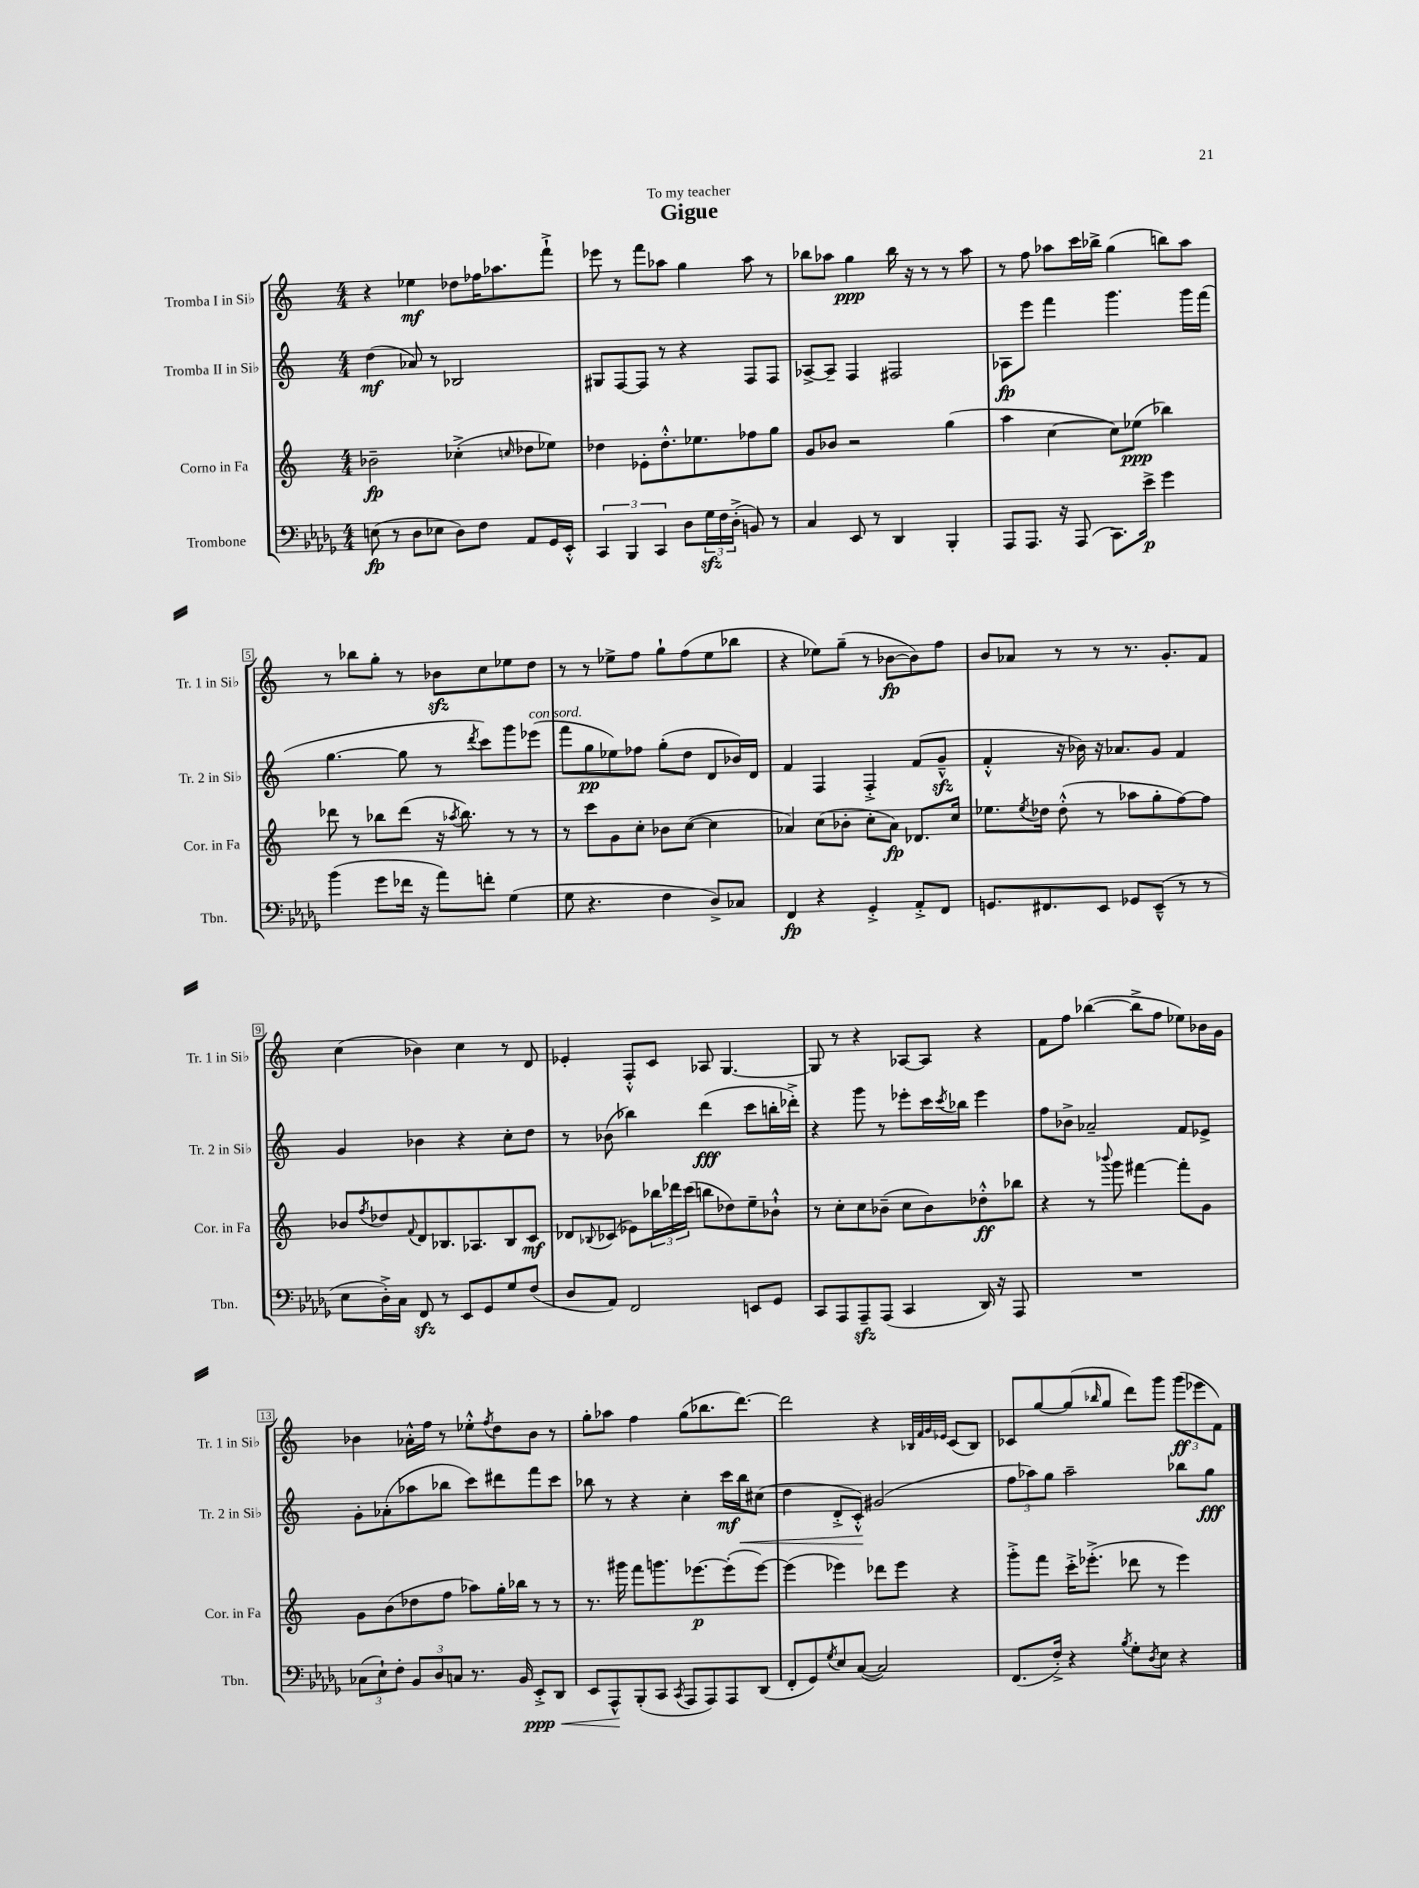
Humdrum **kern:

**kern	**dynam	**kern	**dynam	**kern	**dynam	**kern	**dynam
*part4	*part4	*part3	*part3	*part2	*part2	*part1	*part1
*staff4	*staff4	*staff3	*staff3	*staff2	*staff2	*staff1	*staff1
*I"Trombone	*	*I"Corno in Fa	*	*I"Tromba II in Si♭	*	*I"Tromba I in Si♭	*
*I'Tbn.	*	*I'Cor. in Fa	*	*I'Tr. 2 in Si♭	*	*I'Tr. 1 in Si♭	*
*clefF4	*	*clefG2	*	*clefG2	*	*clefG2	*
*k[b-e-a-d-g-]	*	*k[]	*	*k[]	*	*k[]	*
*M4/4	*	*M4/4	*	*M4/4	*	*M4/4	*
=1	=1	=1	=1	=1	=1	=1	=1
(8En\	fp	2b-X~\	fp	(4dd\	mf	4r	.
8r	.	.	.	.	.	.	.
8D-\L	.	.	.	8a-X/)	.	4ee-X\	mf
8E-X\J	.	.	.	8r	.	.	.
8D-\L)	.	(4cc-X'^\	.	2B-X/	.	8dd-X\L	.
8F\J	.	.	.	.	.	16ff-X\K	.
.	.	.	.	.	.	8.aa-X\	.
.	.	16qqccn/	.	.	.	.	.
8AA-/L	.	8dd-X\L	.	.	.	.	.
16GG-/L	.	8ee-X\J)	.	.	.	8fff`^\J	.
16EE-'^^/JJ	.	.	.	.	.	.	.
=2	=2	=2	=2	=2	=2	=2	=2
6CC/	.	4dd-X\	.	8G#X/L	.	8eee-X\	.
.	.	.	.	[8F/	.	8r	.
6BBB-/	.	.	.	.	.	.	.
.	.	8e-X'\L	.	8F/J]	.	8fff\L	.
6CC/	.	.	.	.	.	.	.
.	.	8.dd-'^^\	.	8r	.	8aa-X\J	.
8D-\L	.	.	.	4r	.	4gg\	.
.	.	8.ee-X\	.	.	.	.	.
24G-zz\L	.	.	.	.	.	.	.
24F\	.	.	.	.	.	.	.
(24D-'^\JJ	.	.	.	.	.	.	.
8BBn/)	.	8ff-X\	.	8F/L	.	8aa-\	.
8r	.	8gg\J	.	8F/J	.	8r	.
=3	=3	=3	=3	=3	=3	=3	=3
4C/	.	8g/L	.	[8A-X^/L	.	8bb-X\L	.
.	.	8b-X/J	.	8A-~/J]	.	8aa-X\J	.
8EE-/	.	2r	.	4F/	.	4gg\	ppp
8r	.	.	.	.	.	.	.
4DD-/	.	.	.	2F#X/	.	16bb-\	.
.	.	.	.	.	.	16r	.
.	.	.	.	.	.	8r	.
4BBB-'/	.	(4gg\	.	.	.	8r	.
.	.	.	.	.	.	8aa-\	.
=4	=4	=4	=4	=4	=4	=4	=4
8AAA-/L	.	4aa\	.	8A-X\L	fp	8r	.
8.AAA-/J	.	.	.	8eee\J	.	8ff\	.
.	.	[4cc\	.	4fff\	.	8aa-X\L	.
16r	.	.	.	.	.	.	.
(8AAA-/	.	.	.	.	.	16ccc\L	.
.	.	.	.	.	.	16bb-X^\JJ	.
8.CC\L)	.	8cc\L])	.	4.ggg\	.	(4gg\	.
.	.	(8ee-X\J	ppp	.	.	.	.
16e-^\Jk	p	.	.	.	.	.	.
4g-\	.	4bb-X\)	.	.	.	8bbn\L)	.
.	.	.	.	16ggg\LL	.	8aa-\J	.
.	.	.	.	(16fff\JJ	.	.	.
!!LO:LB:g=z
=5	=5	=5	=5	=5	=5	=5	=5
(4b-\	.	8ddd-X\	.	[4.gg\	.	8r	.
.	.	8r	.	.	.	8bb-X\L	.
8g-\L	.	8bb-X\L	.	.	.	8gg'\J	.
16f-X\Jk	.	(8ddd-\J	.	8gg\]	.	8r	.
16r	.	.	.	.	.	.	.
8a-\L)	.	16r	.	8r	.	8b-Xzz\L	.
.	.	8qaa-X/	.	.	.	.	.
.	.	8.bb-\)	.	.	.	.	.
.	.	.	.	8qddd/	.	.	.
8fn'\J	.	.	.	8ccc\L)	.	8cc\	.
(4G-\	.	8r	.	8ggg\	.	8ee-X\	.
!	!	!	!	!LO:TX:a:i:t=con sord.	!	!	!
.	.	8r	.	(8eee-X\J	.	8dd\J	.
=6	=6	=6	=6	=6	=6	=6	=6
8G-\	.	8r	.	8fff\L	.	8r	.
4.r	.	8ccc\L	.	8gg\	pp	8r	.
.	.	8g\	.	8ee-X\)	.	8ee-X^\L	.
.	.	8cc'\J	.	8ff-X\J	.	8ff\J	.
4F\	.	8b-X\L	.	(8gg'\L	.	8gg`\L	.
.	.	([8cc\J	.	8dd\J	.	(8ff\	.
8D-^/L)	.	4cc\]	.	8d/L	.	8ee-\	.
8C-X/J	.	.	.	16b-X/L)	.	8bb-X\J	.
.	.	.	.	16d/JJ	.	.	.
=7	=7	=7	=7	=7	=7	=7	=7
4FF/	fp	4a-X/)	.	4f/	.	4r	.
4r	.	(8cc\L	.	4F/	.	8ee-X\L)	.
.	.	8b-X'\J	.	.	.	(8gg~\J	.
4GG-'^/	.	8cc'\L	.	4F'^/	.	8r	.
.	.	8a-\J)	fp	.	.	[8b-X\L	fp
8AA-'^/L	.	8.d-X/L	.	(8f/L	.	8b-\])	.
8FF/J	.	.	.	8gzz~^^/J	.	8ff\J	.
.	.	16cc/Jk	.	.	.	.	.
=8	=8	=8	=8	=8	=8	=8	=8
8.GGn/L	.	8.ee-X\L	.	4f'^^/	.	8b/L	.
.	.	.	.	.	.	8a-X/J	.
.	.	8qee-/	.	.	.	.	.
8.FF#X/	.	16dd-X\Jk	.	.	.	.	.
.	.	(8dd-'^^\	.	16r	.	8r	.
.	.	.	.	16b-X\)	.	.	.
8EE-/J	.	8r	.	16r	.	8r	.
.	.	.	.	8.a-X/L	.	.	.
8GG-X/L	.	8aa-X\L	.	.	.	8.r	.
(8EE-~^^/J	.	8gg'\	.	8g/J	.	.	.
.	.	.	.	.	.	8.g'/L	.
8r	.	[8ff\)	.	4f/	.	.	.
8r	.	8ff\J]	.	.	.	8f/J	.
!!LO:LB:g=z
=9	=9	=9	=9	=9	=9	=9	=9
8E-\L	.	8b-X/L	.	4g/	.	(4cc\	.
.	.	8qff/	.	.	.	.	.
16D-'^\L)	.	8dd-X/	.	.	.	.	.
16C\JJ	.	.	.	.	.	.	.
.	.	8qqf/	.	.	.	.	.
8FFzz/	.	8d/	.	4b-X\	.	4b-X\)	.
8r	.	8.B-X/	.	.	.	.	.
8EE-/L	.	.	.	4r	.	4cc\	.
.	.	8.A-X/	.	.	.	.	.
8GG-/	.	.	.	.	.	.	.
8G-/	.	8B-/	.	8cc'\L	.	8r	.
(8F/J	.	8c/J	mf	8dd\J	.	8d/	.
=10	=10	=10	=10	=10	=10	=10	=10
8D-/L	.	8d-X/L	.	8r	.	4e-X'/	.
.	.	8qqB-X/	.	.	.	.	.
8AA-/J)	.	(8c-X/J	.	(8b-X\	.	.	.
2FF/	.	8e-X\L)	.	4bb-X\)	.	8F'^^/L	.
.	.	24bb-X\L	.	.	.	8c/J	.
.	.	24ddd-X\	.	.	.	.	.
.	.	(24ccc\JJ	.	.	.	.	.
.	.	8bbn\L	.	(4ddd\	fff	8A-X/	.
.	.	8dd-X\)	.	.	.	[4.G/	.
8EEn/L	.	8ee~\	.	8ccc\L	.	.	.
8GG-/J	.	8b-X`^^\J	.	16bbn'\L	.	.	.
.	.	.	.	16ddd-X'^\JJ)	.	.	.
=11	=11	=11	=11	=11	=11	=11	=11
8CC/L	.	8r	.	4r	.	8G/]	.
8AAA-/	.	8cc'\L	.	.	.	8r	.
8AAA-zz~/	.	8cc\	.	8ggg\	.	4r	.
(8AAA-/J	.	(8b-X~\J	.	8r	.	.	.
4CC/	.	8cc\L	.	8eee-X'\L	.	[8A-X/L	.
.	.	8b-\)	.	16ccc\L	.	8A-/J]	.
.	.	.	.	8qccc/	.	.	.
.	.	.	.	16bb-X\JJ	.	.	.
16DD-/)	.	8dd-X'^^\	ff	4eee-\	.	4r	.
16r	.	.	.	.	.	.	.
8AAA-/	.	8bb-X\J	.	.	.	.	.
=12	=12	=12	=12	=12	=12	=12	=12
1r	.	4r	.	8ff\L	.	8f\L	.
.	.	.	.	8b-X^\J	.	8ff\J	.
.	.	8r	.	2a-X~/	.	([4bb-X\	.
.	.	8qqbbb-X/	.	.	.	.	.
.	.	8ggg\	.	.	.	.	.
.	.	[4fff#X\	.	.	.	8bb-^\L]	.
.	.	.	.	.	.	8ff\J	.
.	.	8fff#'\L]	.	8f/L	.	8ee-X\L)	.
.	.	8g\J	.	8e-X^/J	.	16b-X\L	.
.	.	.	.	.	.	16g\JJ	.
!!LO:LB:g=z
=13	=13	=13	=13	=13	=13	=13	=13
(12C-X\L	.	8g\L	.	8g'\L	.	4b-X\	.
12E-`\)	.	.	.	.	.	.	.
.	.	(8b\	.	(8a-X'\	.	.	.
12F'\J	.	.	.	.	.	.	.
12BB-/L	.	8dd-X\	.	8aa-X\	.	16a-X'^^\LL	.
.	.	.	.	.	.	16ff\JJ	.
12D-/	.	.	.	.	.	.	.
.	.	8ff\J	.	8bb-X\J	.	8r	.
12Cn/J	.	.	.	.	.	.	.
8.r	.	8aa-X\L)	.	8ccc\L)	.	8ee-X'^^\L	.
.	.	.	.	.	.	8qff/	.
.	.	16gg'\L	.	8ddd#X\	.	8dd\	.
16BB-/	.	16bb-X\JJ	.	.	.	.	.
!	!LO:HP:b	!	!	!	!	!	!
8EE-'^/L	< ppp	8r	.	8fff\	.	8b-\J	.
8DD-/J	.	8r	.	8ccc\J	.	8r	.
=14	=14	=14	=14	=14	=14	=14	=14
8EE-/L	.	8.r	.	8bb-X\	.	8gg'\L	.
8AAA-^^/	.	.	.	8r	.	8aa-X\J	.
.	.	16ggg#X\	.	.	.	.	.
(8BBB-'/	[	8fff\L	.	4r	.	4ff\	.
8CC/J	.	8.gggn\	.	.	.	.	.
8qCC/	.	.	.	.	.	.	.
8AAA-/L	.	.	.	4cc'\	.	(8gg\L	.
.	.	[8.eee-X\	p	.	.	.	.
8AAA-/)	.	.	.	.	.	8.bb-X\	.
8AAA-/	.	(8eee-'\]	.	16ccc\LL	mf	.	.
!	!	!	!	!	!LO:HP:b	!	!
.	.	.	.	16bb-\J	<	[8.ddd\J)	.
(8DD-/J	.	[8eee-\J)	.	(8cc#X\J	.	.	.
=15	=15	=15	=15	=15	=15	=15	=15
8FF'/L	.	(4eee-\]	.	4dd\	.	2ddd\]	.
8GG-/)	.	.	.	.	.	.	.
8qG-/	.	.	.	.	.	.	.
8E-/	.	4eee-X\)	.	8d'^/L	.	.	.
([8C/J	.	.	.	8c'^^/J)	.	.	.
2C/])	.	8ddd-X\L	.	(2g#X/	[	4r	.
.	.	8eee-\J	.	.	.	.	.
.	.	.	.	.	.	32qqB-X/LLL	.
.	.	.	.	.	.	32qqf/	.
.	.	.	.	.	.	32qqg/	.
.	.	.	.	.	.	32qqe-X/JJJ	.
.	.	4r	.	.	.	(8c/L	.
.	.	.	.	.	.	8B-/J)	.
=16	=16	=16	=16	=16	=16	=16	=16
(8.FF/L	.	8ggg'^\L	.	12ff\L	.	8c-X/L	.
.	.	.	.	12aa-X\)	.	.	.
.	.	8fff\J	.	.	.	[8gg/	.
.	.	.	.	12gg\J	.	.	.
16F'^/Jk)	.	.	.	.	.	.	.
4r	.	16ccc'^\KL	.	2aa-~\	.	(8gg/]	.
.	.	(8.eee-X'^\J	.	.	.	.	.
.	.	.	.	.	.	16qqbb-X/	.
.	.	.	.	.	.	8gg/J	.
8qB-/	.	.	.	.	.	.	.
8G-'\L	.	8ddd-X\	.	.	.	8ddd\L)	.
8qD-/	.	.	.	.	.	.	.
8E-\J	.	8r	.	.	.	8ggg\J	.
4r	.	4eee-\)	.	8bb-X\L	.	(12ggg\L	ff
.	.	.	.	.	.	12eee-X\	.
.	.	.	.	8gg\J	fff	.	.
.	.	.	.	.	.	12f\J)	.
==	==	==	==	==	==	==	==
*-	*-	*-	*-	*-	*-	*-	*-
